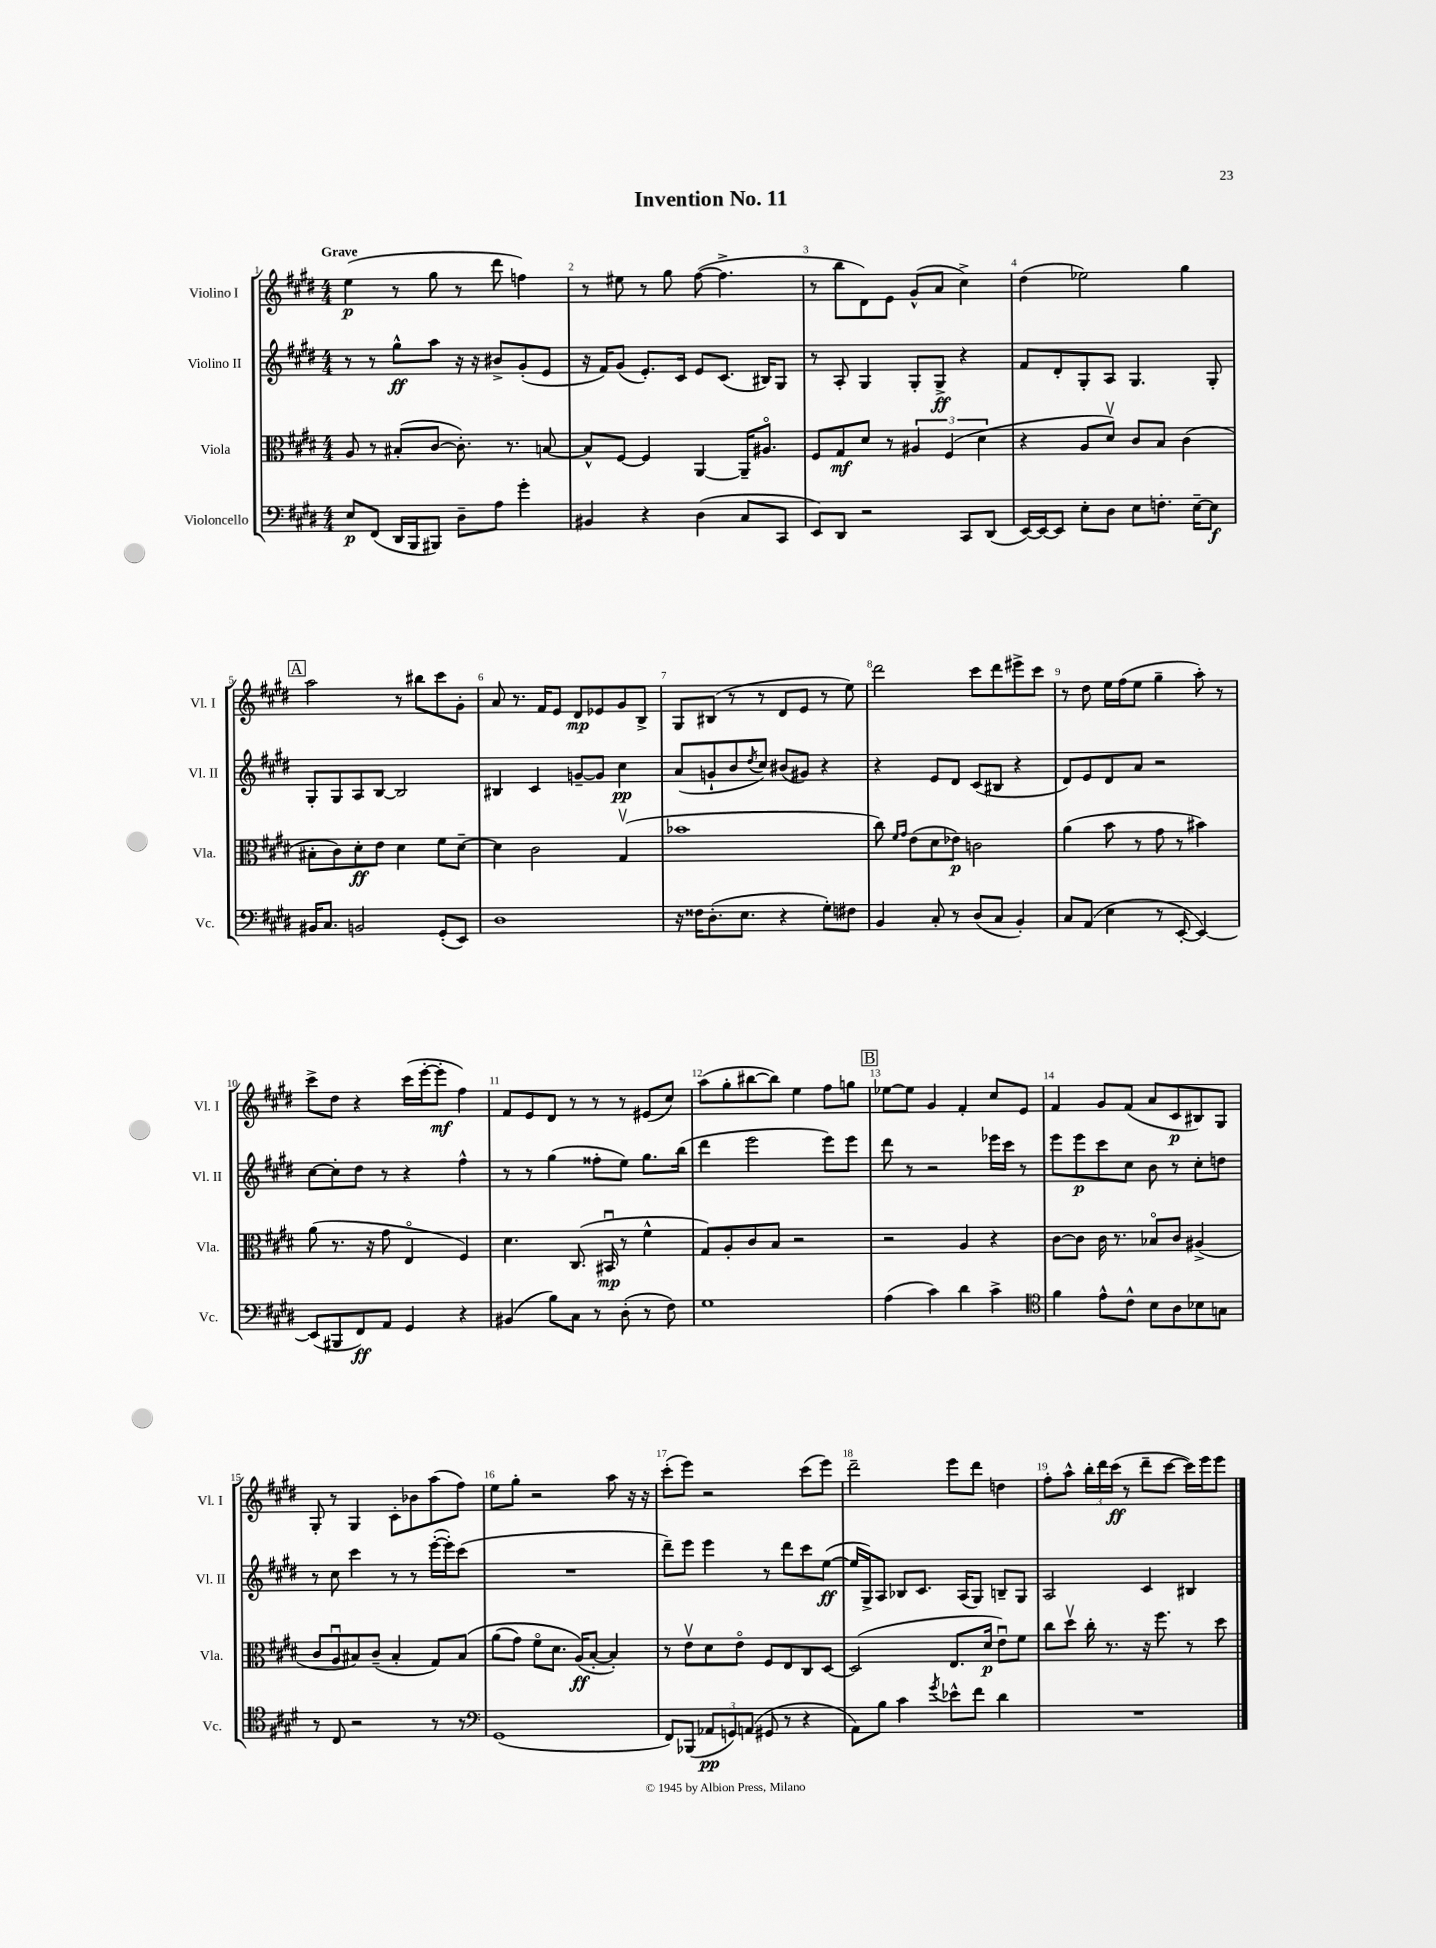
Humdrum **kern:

**kern	**kern	**kern	**kern
*staff4	*staff3	*staff2	*staff1
*clefF4	*clefC3	*clefG2	*clefG2
*k[f#c#g#d#]	*k[f#c#g#d#]	*k[f#c#g#d#]	*k[f#c#g#d#]
*M4/4	*M4/4	*M4/4	*M4/4
8E	8A	8r	(4ee
(8FF#	8r	8r	.
16DD#	(8B#'	8gg#^^	8r
16BBB	.	.	.
8BBB#)	[8c#	8aa	8gg#
8D#~	8.c#'])	16r	8r
.	.	16r	.
8A	.	8b#^	8ddd#
.	8.r	.	.
4g#'	.	(8g#'	4ff)
.	[8B	8e	.
=	=	=	=
4BB#	8B^^]	16r	8r
.	.	16f#)	.
.	[8F#	(8g#	8ee#
4r	4F#]	8.e')	8r
.	.	.	8gg#
.	.	16c#	.
(4D#	[4AA	8e	([8ff#
.	.	(8.c#	4.ff#^]
8C#	16AA~]	.	.
.	8.A#o	16B#)	.
8CC#	.	8G#	.
=	=	=	=
8EE)	8F#	8r	8r
8DD#	8G#	8A'	8bb
2r	8d#	4G#	8d#)
.	8r	.	8e
.	6A#	8G#'	(8g#^^
.	.	8G#^	8a
.	(6F#	.	.
8CC#	.	4r	4cc#^)
.	6d#	.	.
(8DD#	.	.	.
=	=	=	=
[16EE)	4r	8f#	(4dd#
16EE_	.	.	.
8EE]	.	8d#'	.
8E'	8A	8G#'	2ee-)
8D#	8d#v)	8A	.
8E	8c#	4.G#	.
8.F'	8B	.	.
.	(4c#	.	4gg#
[16E~	.	.	.
8E]	.	8G#'	.
=	=	=	=
16BB#	8B#'	8G#'	2aa
8.C#	.	.	.
.	8c#)	8G#	.
2BB	8d#'	8A	.
.	8e	[8B	.
.	4d#	2B]	8r
.	.	.	8bb#
(8GG#'	8f#	.	8ccc#
8EE)	[8d#~	.	8g#'
=	=	=	=
1D#	4d#]	4B#	8a
.	.	.	8.r
.	2c#	4c#	.
.	.	.	16f#
.	.	.	8e
.	.	[8g~	8d#
.	.	8g]	8e-
.	(4G#v	4cc#	8g#
.	.	.	8B^
=	=	=	=
16r	1b-	(8a	8G#
16F##	.	.	.
(8.D#'	.	8g`	(8B#
.	.	8b	8r
8.E	.	.	.
.	.	8qdd#	.
.	.	8cc#)	8r
4r	.	(8b#	8d#
.	.	8g#)	8e
8G#')	.	4r	8r
8F#	.	.	8ee)
=	=	=	=
4BB	8cc#)	4r	2ddd#
.	16qqf#	.	.
.	16qqg#	.	.
.	(8e	.	.
8C#'	8d#	8e	.
8r	8e-)	8d#	.
(8D#	2c	(8c#	8ccc#
8C#	.	8B#	8ddd#
4BB')	.	4r	8eee#^
.	.	.	8ccc#
=	=	=	=
8C#	(4a	8d#)	8r
(8AA	.	8e	8dd#
4E	8b	8d#	16ee
.	.	.	(16ff#
.	8r	8a	8ee
8r	8g#	2r	4gg#~
[8EE'	8r	.	.
4EE_)	4b#)	.	8aa')
.	.	.	8r
=	=	=	=
(8EE]	(8a	[8cc#	8ccc#^
8BBB#	8.r	8cc#']	8dd#
8FF#)	.	8dd#	4r
.	16r	.	.
8AA	8g#	8r	.
4GG#	4Eo	4r	(16ccc#
.	.	.	[16eee'
.	.	.	8eee']
4r	4F#)	4ff#^^	4ff#)
=	=	=	=
(4BB#	4.d#	8r	8f#
.	.	8r	8e
8B)	.	(4gg#	8d#
8C#	(8.C#	.	8r
8r	.	8ff##'	8r
.	16BB#u	.	.
(8D#'	8r	8ee)	8r
8r	4f#^^	8.gg#	(8e#
8F#)	.	.	8cc#)
.	.	(16bb	.
=	=	=	=
1G#	8G#)	4ddd#	(8aa
.	8A'	.	8gg#'
.	8c#	2eee	[8bb#
.	8B	.	8bb#])
.	2r	.	4ee
.	.	8eee)	8ff#
.	.	8eee	8gg
=	=	=	=
(4A	2r	8ddd#	[8ee-
.	.	8r	8ee-]
4c#)	.	2r	4g#
4d#	4A	.	4f#'
4c#^	4r	16eee-	8cc#
.	.	16ccc#	.
.	.	8r	8e
=	=	=	=
*clefC4	*	*	*
4f#	[8c#	8eee	4f#
.	8c#]	8eee	.
8e^^	16c#	8ccc#	8g#
.	8.r	.	.
8c#^^	.	8cc#	(8f#
8B	8B-o	8b	8a
8A	8c#	8r	8c#
8B-	(4A#^	8cc#'	8B#)
8G	.	8dd	8G#
=	=	=	=
8r	8c#	8r	8G#'
8C#	8Au	8cc#	8r
2r	8B#)	4ccc#	4G#
.	(8c#~	.	.
.	4B#'	8r	8c#'
.	.	8r	8b-
8r	8G#)	([16eee'	(8aa
.	.	16eee'])	.
8r	&(8B#	(8ccc#	8ff#)
=	=	=	=
*clefF4	*	*	*
(1GG#	(8a	1r	8ee
.	8g#)	.	8gg#'
.	8f#o	.	2r
.	8.d#	.	.
.	(16A&)	.	.
.	[8B'	.	.
.	4B'])	.	8aa
.	.	.	16r
.	.	.	16r
=	=	=	=
8FF#)	8r	8ddd#~)	(8ccc#'
(8BBB-	8ev	8eee	8eee)
12AA-	8d#	4eee	2r
12GG)	.	.	.
.	8eo	.	.
(12AA	.	.	.
8GG#	8F#	8r	.
8r	8E	8ddd#	.
4r	8C#	8ccc#	(8ccc#
.	[8D#	([8ee	8eee)
=	=	=	=
8AA)	(2D#]	16ee]	2ddd#~
.	.	16G#^)	.
8B	.	8A	.
4c#	.	8B-	.
.	.	8.c#	.
8qg#	.	.	.
8e-^^	8.E	.	8eee
.	.	(16A	.
8f#	.	8G#)	8ddd#
.	16d#	.	.
4d#	8eu)	8B~	4dd
.	8f#	8G#	.
=	=	=	=
1r	8cc#	2A	8ff#'
.	8dd#v	.	8aa^^
.	16cc#'	.	24bb'
.	.	.	24ddd#
.	8.r	.	.
.	.	.	(24ccc#
.	.	.	8r
.	16r	4c#	8ddd#~
.	8.ff#	.	.
.	.	.	[8ccc#
.	8r	4B#	16ccc#])
.	.	.	16eee
.	8dd#	.	8eee
==	==	==	==
*-	*-	*-	*-
